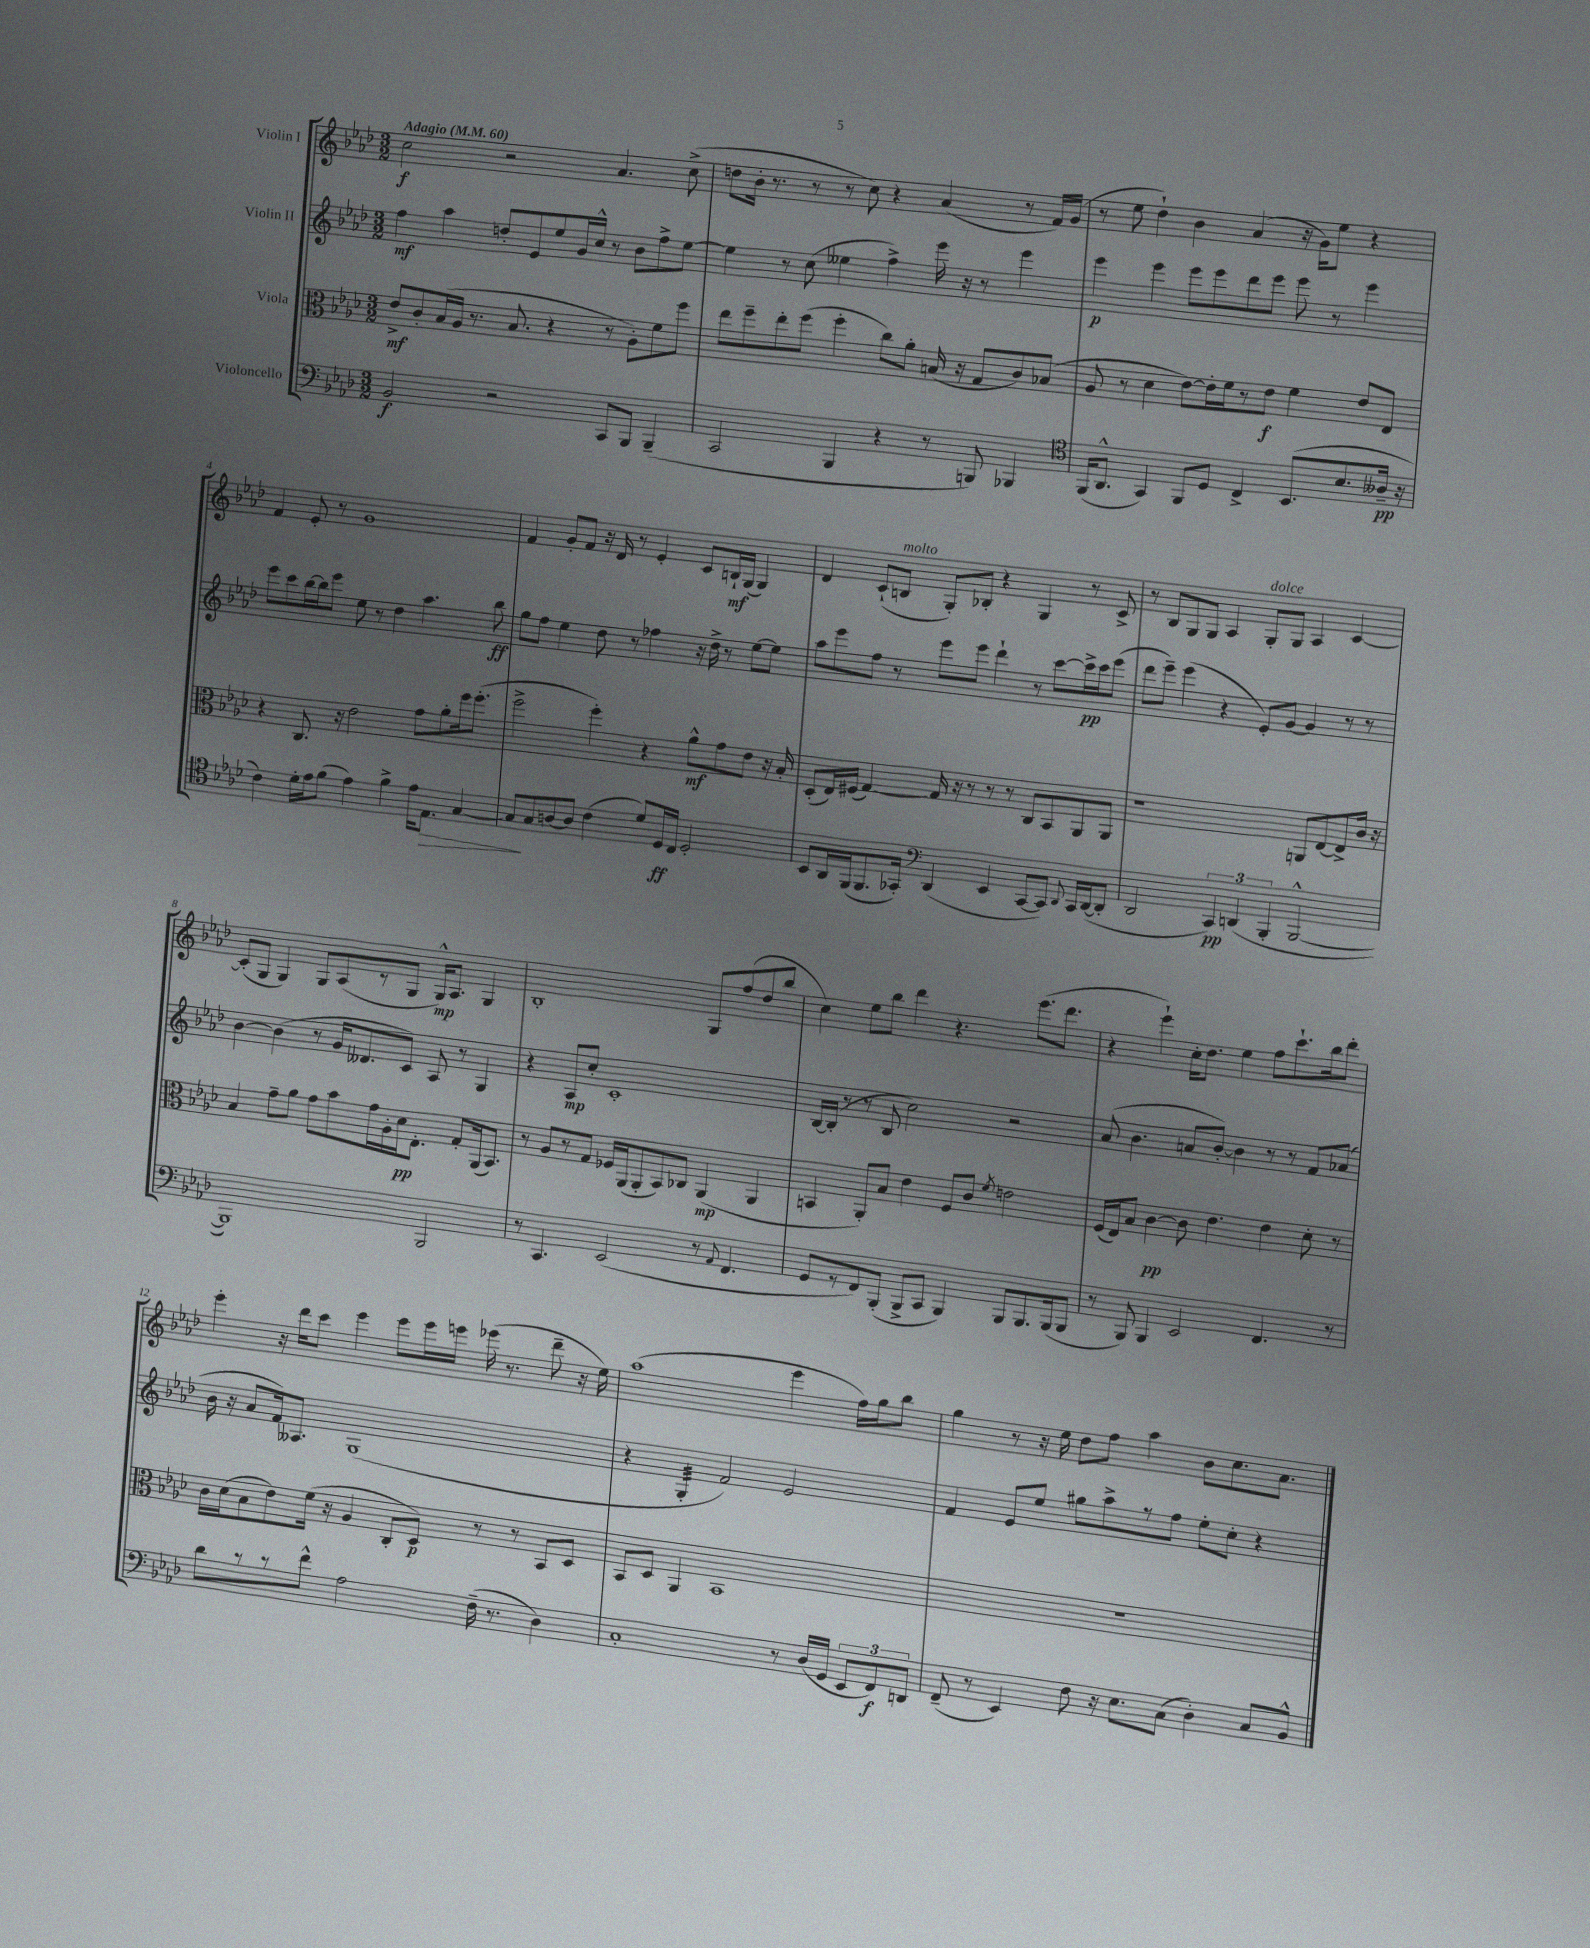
<<
\new StaffGroup <<
\new Staff = "s0" \with { instrumentName = "Violin I" } {
    \clef treble \key aes \major \numericTimeSignature \time 3/2 \tempo "Adagio" 4 = 60
    \autoBeamOff c''2\f r2 aes'4. c''8->( |
    d''8[ bes'16]-. r8. r8 r8 c''8) r4 aes'4( r8 f'16[) g'16]( |
    r8 ees''8 des''4-!) bes'4 aes'4( r16 g'16[) ees''8] r4 |
    f'4 ees'8-. r8 g'1 |
    f'4 g'8[-. f'8] r16 des'16 r8 ees'4-. c'8[ b16-!\mf g16]( g4) |
    des'4 c'8[-!( b8]^\markup { \italic "molto" } g8[-.) bes8]-. r4 g4 r8 c'8-> |
    r8 bes8[ g8 g8] aes4 g8[-.^\markup { \italic "dolce" } g8] aes4 c'4~ |
    c'8[-.( g8] g4) g8[ aes8( r8 g8] g16[-^\mp) aes8.] g4 |
    bes1-. g8[ f''8( des''8 bes''8] |
    c''4) ees''8[ bes''8] des'''4 r4. ees'''8.[( des'''8.] |
    r4 ees'''4-!) c''16[-. des''8.] ees''4 f''8[ c'''8.-! bes''16 des'''8]-. |
    ees'''4-. r16 des'''16[ c'''8] ees'''4 ees'''8[ ees'''16 e'''16] ees'''16( r8. des'''8-- r16 ees''16) |
    aes''1( ees'''4 f''16[) g''16 bes''8] |
    g''4 r8 r16 ees''16 des''8[ f''8] aes''4 bes'8[ c''8. aes'8.] \bar "|." |
}
\new Staff = "s1" \with { instrumentName = "Violin II" } {
    \clef treble \key aes \major \numericTimeSignature \time 3/2
    \autoBeamOff f''4\mf aes''4 d''8[-. ees'8 ees''8 g'16 c''16]-^ r8 bes'8[ f''8-> ees''8]~ |
    ees''4 r8 c''8( eeses''4 f''4->) ees'''16 r16 r8 ees'''4 |
    ees'''4\p ees'''4 ees'''8[ ees'''8 des'''8 ees'''8] ees'''8 r8 ees'''4 |
    ees'''8[ c'''8 bes''16~ bes''16 ees'''8] ees''8 r8 des''4 aes''4. bes''8\ff |
    g''8[ f''8] ees''4 des''8 r8 fes''4 r16 des''16-> r8 ees''8[~ ees''8] |
    aes''8[ ees'''8 f''8] r8 ees'''8[ ees'''8] des'''4-! r8 c'''8[~ c'''16->\pp c'''16 ees'''8]( |
    des'''8[ ees'''8]--) ees'''4( r4 ees'8[-.) g'8]~ g'4 r8 r8 |
    bes'4~ bes'4( r8 g'16[ deses'8. c'8]) aes8 r8 g4 |
    r4 aes8[\mp c''8]-. c'1-. |
    bes16[~ bes16]-.( r8 r8 bes8 c''2) r2 |
    aes'8( bes'4. a'8[ bes'8]~-.) bes'4 r8 r8 f'8[ aes'8]( |
    bes'16 r16 aes'8[ f'16) aeses8.] g1( |
    r4 g4:32-. f'2) ees'2 |
    f'4 ees'8[ ees''8] gis''8[ aes''8-> r8 f''8] ees''8[-. c''8]-. r4 \bar "|." |
}
\new Staff = "s2" \with { instrumentName = "Viola" } {
    \clef alto \key aes \major \numericTimeSignature \time 3/2
    \autoBeamOff ees'8[->\mf c'8-. bes16( aes16] r8. bes8. r4 r8 aes8[-.) f'8 f''8] |
    ees''8[ f''8-- ees''8-. f''8]( f''4-. c''8[) aes'8]-. b16( r16 g8[ c'8) bes8]( |
    aes8 r8 des'4 ees'8[~) ees'16-. f'16 r8 ees'8]\f f'4 ees'8[ ees8] |
    r4 c8. r16 ees'2 g'8[ aes'8-. f''16 f''8.]-.( |
    f''2-> f''4-.) r4 aes'8[-^\mf g'8 ees'8] r16 bes16-. |
    des8[-.( ees16) fis16]( g4~) g16 r16 r8 r8 r8 c8[ bes,8 aes,8 aes,8] |
    r1 a,8[ ees8~ ees8-> c'16] r16 |
    bes4 g'8[-- aes'8] g'8[ bes'8 g'16 aes16-. des'16\pp ees8.]-. g8[-. aes,16( bes,8.]) |
    r8 aes8[ r8 g8] fes16[ aes,16( aes,8-. bes,8) ces8] aes,4\mp( aes,4 |
    b,4 aes,8[-.) bes8] ees'4 f8[ c'8] \acciaccatura { f'8 } e'2 |
    f16[( ees16) bes8] c'4~\pp c'8 ees'4. ees'4 des'8-. r8 |
    c'16[ des'16( bes8 ees'8) f'16]( r16 aes4 c8[-. des8]\p) r8 r8 bes,8[ des8] |
    bes,8[ des8] aes,4 bes,1 |
    R1. \bar "|." |
}
\new Staff = "s3" \with { instrumentName = "Violoncello" } {
    \clef bass \key aes \major \numericTimeSignature \time 3/2
    \autoBeamOff bes,2\f r2 c,8[ bes,,8] bes,,4--( |
    c,2 bes,,4 r4 r8 b,,8) bes,,4 |
    \clef tenor f,16[( aes,8.]-^ g,4) f,8[ des8] c4-> bes,8.[( bes8. aeses16]--\pp r16 |
    c'4) des'16[-. ees'16 f'8]( ees'4) f'4-> ees'16[ ees8.]\> g4~ |
    g8[\! g8 a8~ a8] c'4( des'8[) des16\ff c16] des2-. |
    bes,8[ aes,16 f,16( f,8. ges,16]-.) \clef bass des,4( ees,4 c,8[~ c,8]) \appoggiatura { des,8 } c,16[ des,16~( des,8]-. |
    des,2 \tuplet 3/2 { c,4\pp) d,4( bes,,4-. } bes,,2~-^ |
    bes,,1) bes,,2 |
    r8 c,4. ees,2( r8 \appoggiatura { aes,8 } f,4. |
    g,8[ r8 f,8) bes,,8]-.( bes,,8[-> c,8] bes,,4) bes,,8[ bes,,8. bes,,16( bes,,8] |
    r8 bes,,8) bes,,4 ees,2 f,4. r8 |
    des'8[ r8 r8 f'8]-^ aes2 f16--( r8. des4) |
    c1-. r8 des16[( g,16] \tuplet 3/2 { ees,8[ f,8\f) d,8] } |
    f,8--( r8 ees,4) f8 r16 ees8.[ c8]( des4-.) c8[ bes,8]-^ \bar "|." |
}
>>
>>
